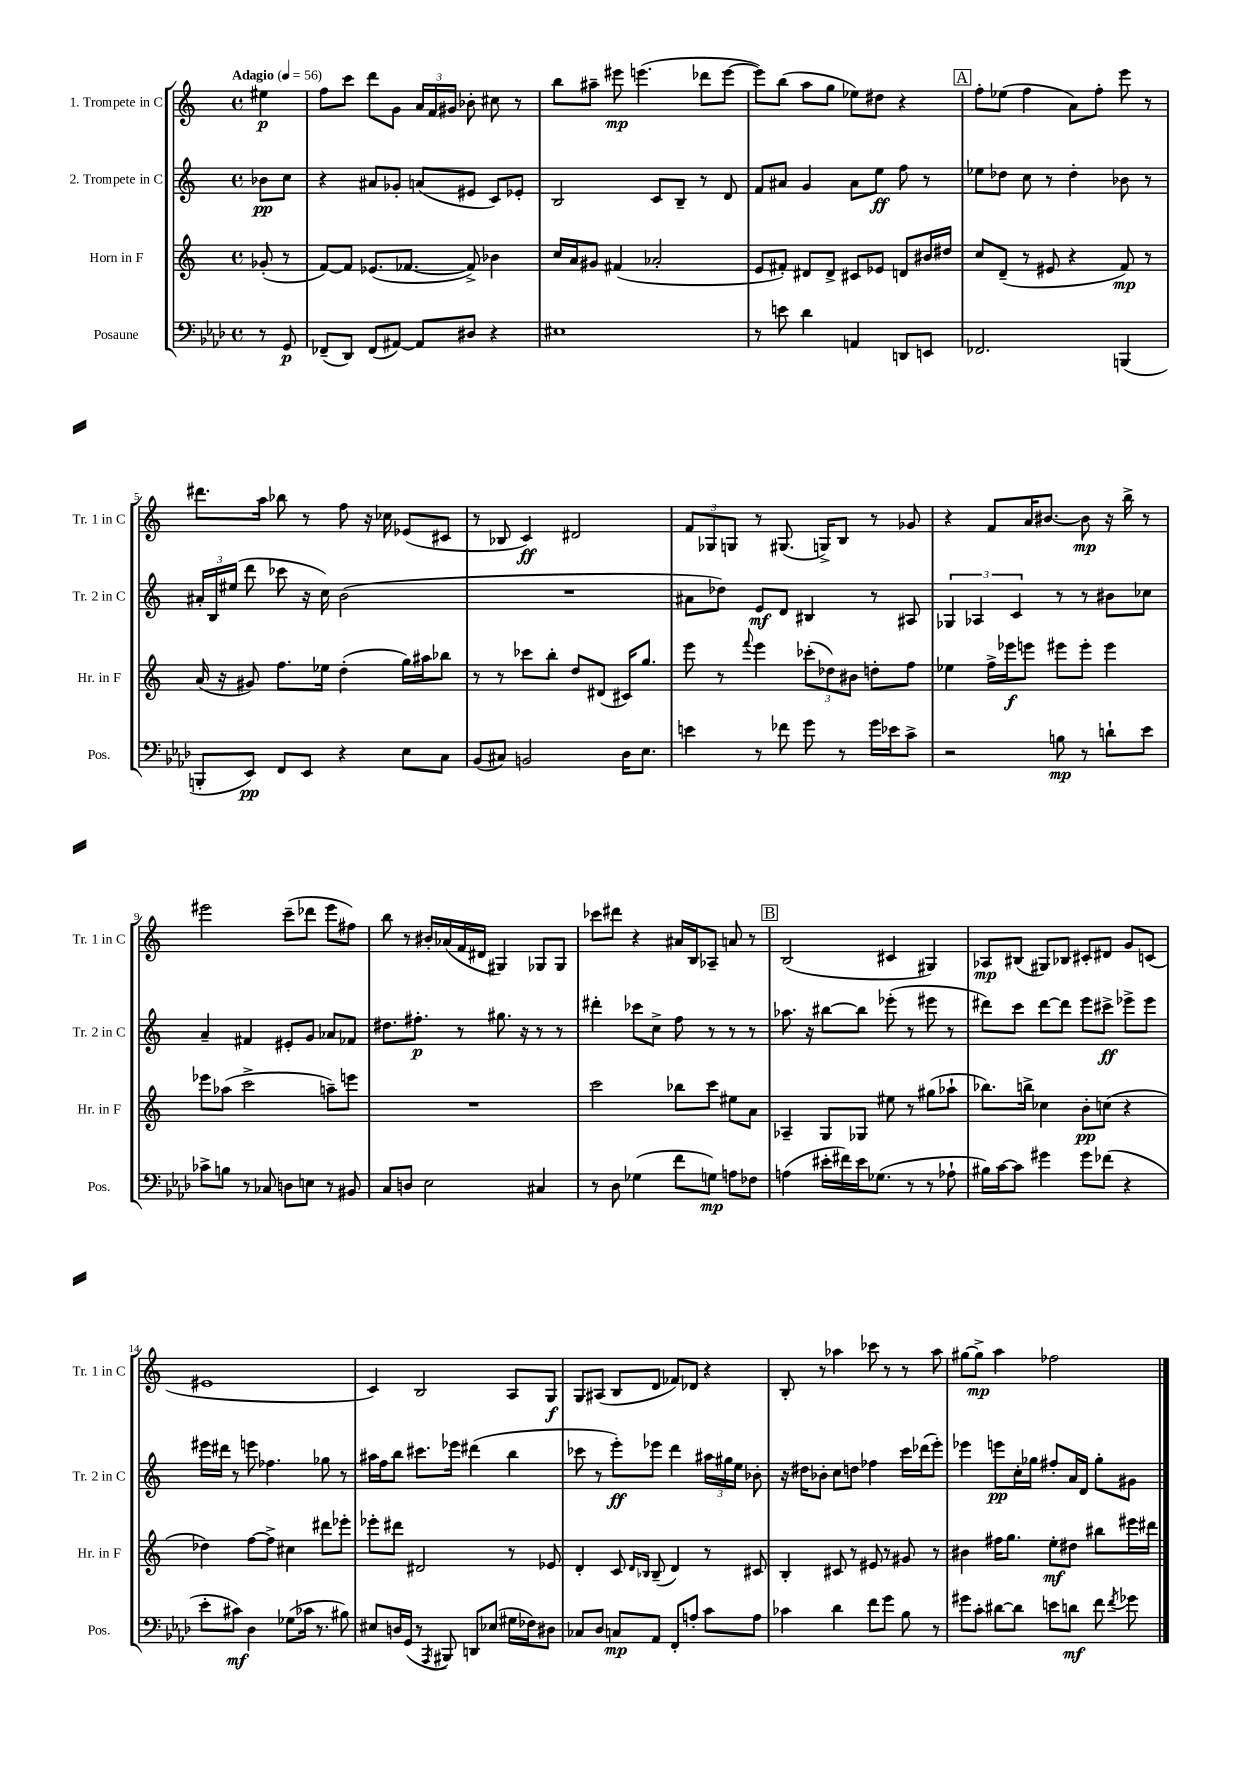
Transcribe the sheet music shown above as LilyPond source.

<<
\new StaffGroup <<
\new Staff = "s0" \with { instrumentName = "1. Trompete in C" shortInstrumentName = "Tr. 1 in C" } {
    \clef treble \key c \major \defaultTimeSignature \time 4/4 \partial 4 \tempo "Adagio" 4 = 56
    \autoBeamOff eis''4\p |
    f''8[ c'''8] d'''8[ g'8] \tuplet 3/2 { a'16[ f'16 gis'16] } bes'8-. cis''8 r8 |
    b''8[ ais''8]-- eis'''8\mp e'''4.( des'''8[ e'''8]~ |
    e'''8[) b''8]( a''8[ g''8] ees''8[) dis''8] r4 |
    \mark \markup { \box "A" } f''8[-. ees''8]( f''4 a'8[) f''8]-. e'''8 r8 |
    dis'''8.[ a''16] bes''8 r8 f''8 r16 ces''16 ees'8[( cis'8] |
    r8 bes8 c'4\ff) dis'2 |
    \tuplet 3/2 { f'8[ ges8 g8] } r8 gis8.( g16[->) b8] r8 ges'8 |
    r4 f'8[ a'16 bis'8.]~ bis'8\mp r16 b''16-> r8 |
    eis'''2 c'''8[--( des'''8] eis'''8[ fis''8]) |
    b''8 r8 bis'16[-. aes'16( f'16 dis'16] gis4) ges8[ ges8] |
    ces'''8[ dis'''8] r4 ais'16[ b16 aes8]-- a'8 r8 |
    \mark \markup { \box "B" } b2( cis'4 gis4) |
    aes8[\mp bis8]( gis8[) bes8] cis'8[-. dis'8] g'8[ c'8]( |
    eis'1 |
    c'4) b2 a8[ g8]\f |
    g8[ ais8]( b8[ d'8] fes'8[) des'8] r4 |
    b8-. r8 aes''4 ces'''8 r8 r8 aes''8 |
    gis''8[~ gis''8]->\mp a''4 fes''2 \bar "|." |
}
\new Staff = "s1" \with { instrumentName = "2. Trompete in C" shortInstrumentName = "Tr. 2 in C" } {
    \clef treble \key c \major \defaultTimeSignature \time 4/4 \partial 4
    \autoBeamOff bes'8[\pp c''8] |
    r4 ais'8[ ges'8]-. a'8[( eis'8] c'8[) ees'8]-. |
    b2 c'8[ b8]-- r8 d'8 |
    f'8[ ais'8] g'4 ais'8[ e''8]\ff f''8 r8 |
    \mark \markup { \box "A" } ees''8[ des''8] c''8 r8 des''4-. bes'8 r8 |
    \tuplet 3/2 { ais'16[-. b16 eis''16]( } d'''8 ces'''8 r16 c''16) b'2( |
    R1 |
    ais'8[ des''8]) e'8[\mf d'8] bis4 r8 ais8 |
    \tuplet 3/2 { ges4 aes4 c'4 } r8 r8 bis'8[ ces''8] |
    a'4-- fis'4 eis'8[-. g'8] aes'8[ fes'8] |
    dis''8.[ fis''8.]-.\p r8 gis''8. r16 r8 r8 |
    dis'''4-. ces'''8[ c''8]-> f''8 r8 r8 r8 |
    \mark \markup { \box "B" } aes''8. r16 bis''8[~ bis''8] ees'''8-.( r8 eis'''8 r8 |
    dis'''8[) c'''8] dis'''8[~ dis'''8] e'''8[ cis'''8]->\ff ees'''8[-> ees'''8] |
    eis'''16[ dis'''16] r8 e'''8 fes''4. ges''8 r8 |
    ais''16[ f''16 b''8] cis'''8.[ ees'''16] dis'''4( b''4 |
    ces'''8 r8 e'''8[-.\ff) ees'''8] d'''4 \tuplet 3/2 { ais''16[ gis''16 e''16] } bes'8-. |
    r16 dis''16[ bes'8]-. c''8[ d''8] fes''4 c'''16[ des'''16( e'''8]-.) |
    ees'''4 e'''8[\pp c''16-. ges''16] fis''8[-. a'16 d'16] ges''8[-. gis'8] \bar "|." |
}
\new Staff = "s2" \with { instrumentName = "Horn in F" shortInstrumentName = "Hr. in F" } {
    \clef treble \key c \major \defaultTimeSignature \time 4/4 \partial 4
    \autoBeamOff ges'8-.( r8 |
    f'8[~) f'8] ees'8.[( fes'8.]~ fes'8->) bes'4 |
    c''16[ a'16 gis'8] fis'4( aes'2-. |
    e'8[ fis'8]-.) dis'8[ dis'8]-> cis'8[ ees'8] d'8[ bis'16 dis''16] |
    \mark \markup { \box "A" } c''8[ d'8]--( r8 eis'8 r4 f'8\mp) r8 |
    a'16( r16 gis'8) f''8.[ ees''16] d''4-.( g''16[) ais''16 bes''8] |
    r8 r8 ces'''8[ b''8]-. d''8[ dis'8]( cis'16[) g''8.] |
    e'''8 r8 \appoggiatura { f'''8 } e'''4 \tuplet 3/2 { ces'''8[-.( des''8) bis'8] } d''8[-. f''8] |
    ees''4 f''16[-> ees'''16\f e'''8] eis'''8[ eis'''8]-. eis'''4 |
    ees'''8[ aes''8]( c'''2-> a''8[--) e'''8] |
    R1 |
    c'''2 bes''8[ c'''8] eis''8[ a'8] |
    \mark \markup { \box "B" } aes4-- g8[ ges8] eis''8 r8 gis''8[( aes''8]-! |
    bes''8.[) b''16]-> ces''4 b'8[-.\pp c''8]( r4 |
    des''4) f''8[~ f''8]-> cis''4 dis'''8[ ees'''8]-. |
    ees'''8[-. dis'''8] dis'2 r8 ees'8 |
    d'4-. c'8 \grace { d'16[ bes16] } bes8--( d'4) r8 cis'8 |
    b4-. cis'8 r8 eis'8 r8 gis'8 r8 |
    bis'4 fis''16[ g''8.] e''8[-.\mf dis''8] bis''8[ eis'''16 dis'''16] \bar "|." |
}
\new Staff = "s3" \with { instrumentName = "Posaune" shortInstrumentName = "Pos." } {
    \clef bass \key aes \major \defaultTimeSignature \time 4/4 \partial 4
    \autoBeamOff r8 g,8\p |
    fes,8[--( des,8]) fes,8[( ais,8]~) ais,8[ dis8] r4 |
    eis1 |
    r8 e'8 des'4 a,4 d,8[ e,8] |
    \mark \markup { \box "A" } fes,2. b,,4( |
    b,,8[-. ees,8]\pp) f,8[ ees,8] r4 ees8[ c8] |
    bes,8[( cis8]) b,2 des16[ ees8.] |
    e'4 r8 fes'8 g'8 r8 g'16[ ees'16 c'8]-> |
    r2 b8\mp r8 d'8[-! ees'8] |
    ces'8[-> b8] r8 ces8 d8[ e8] r8 bis,8 |
    c8[ d8] ees2 cis4 |
    r8 des8 ges4( f'8[ g8]\mp) a8[ fes8] |
    \mark \markup { \box "B" } a4( eis'16[-. fis'16) eis'16 ges8.]( r8 r8 aes8-! |
    bis16[) c'16~ c'8] gis'4 gis'8[ fes'8]( r4 |
    ees'8[-. cis'8]\mf) des4 ges8[( ces'16] r8. bis8) |
    eis8[ d16 g,16]( r8 \acciaccatura { aes,,8 } bis,,8) d,8[ ees8]( gis16[ fes16) dis8] |
    ces8[ des8] c8[\mp aes,8] f,8[-. a8]-. c'8[ a8] |
    ces'4 des'4 f'8[ g'8] bes8 r8 |
    gis'8[ c'8]-. dis'8[~ dis'8] e'8[ d'8]\mf f'8 \acciaccatura { f'8 } ges'8 \bar "|." |
}
>>
>>
